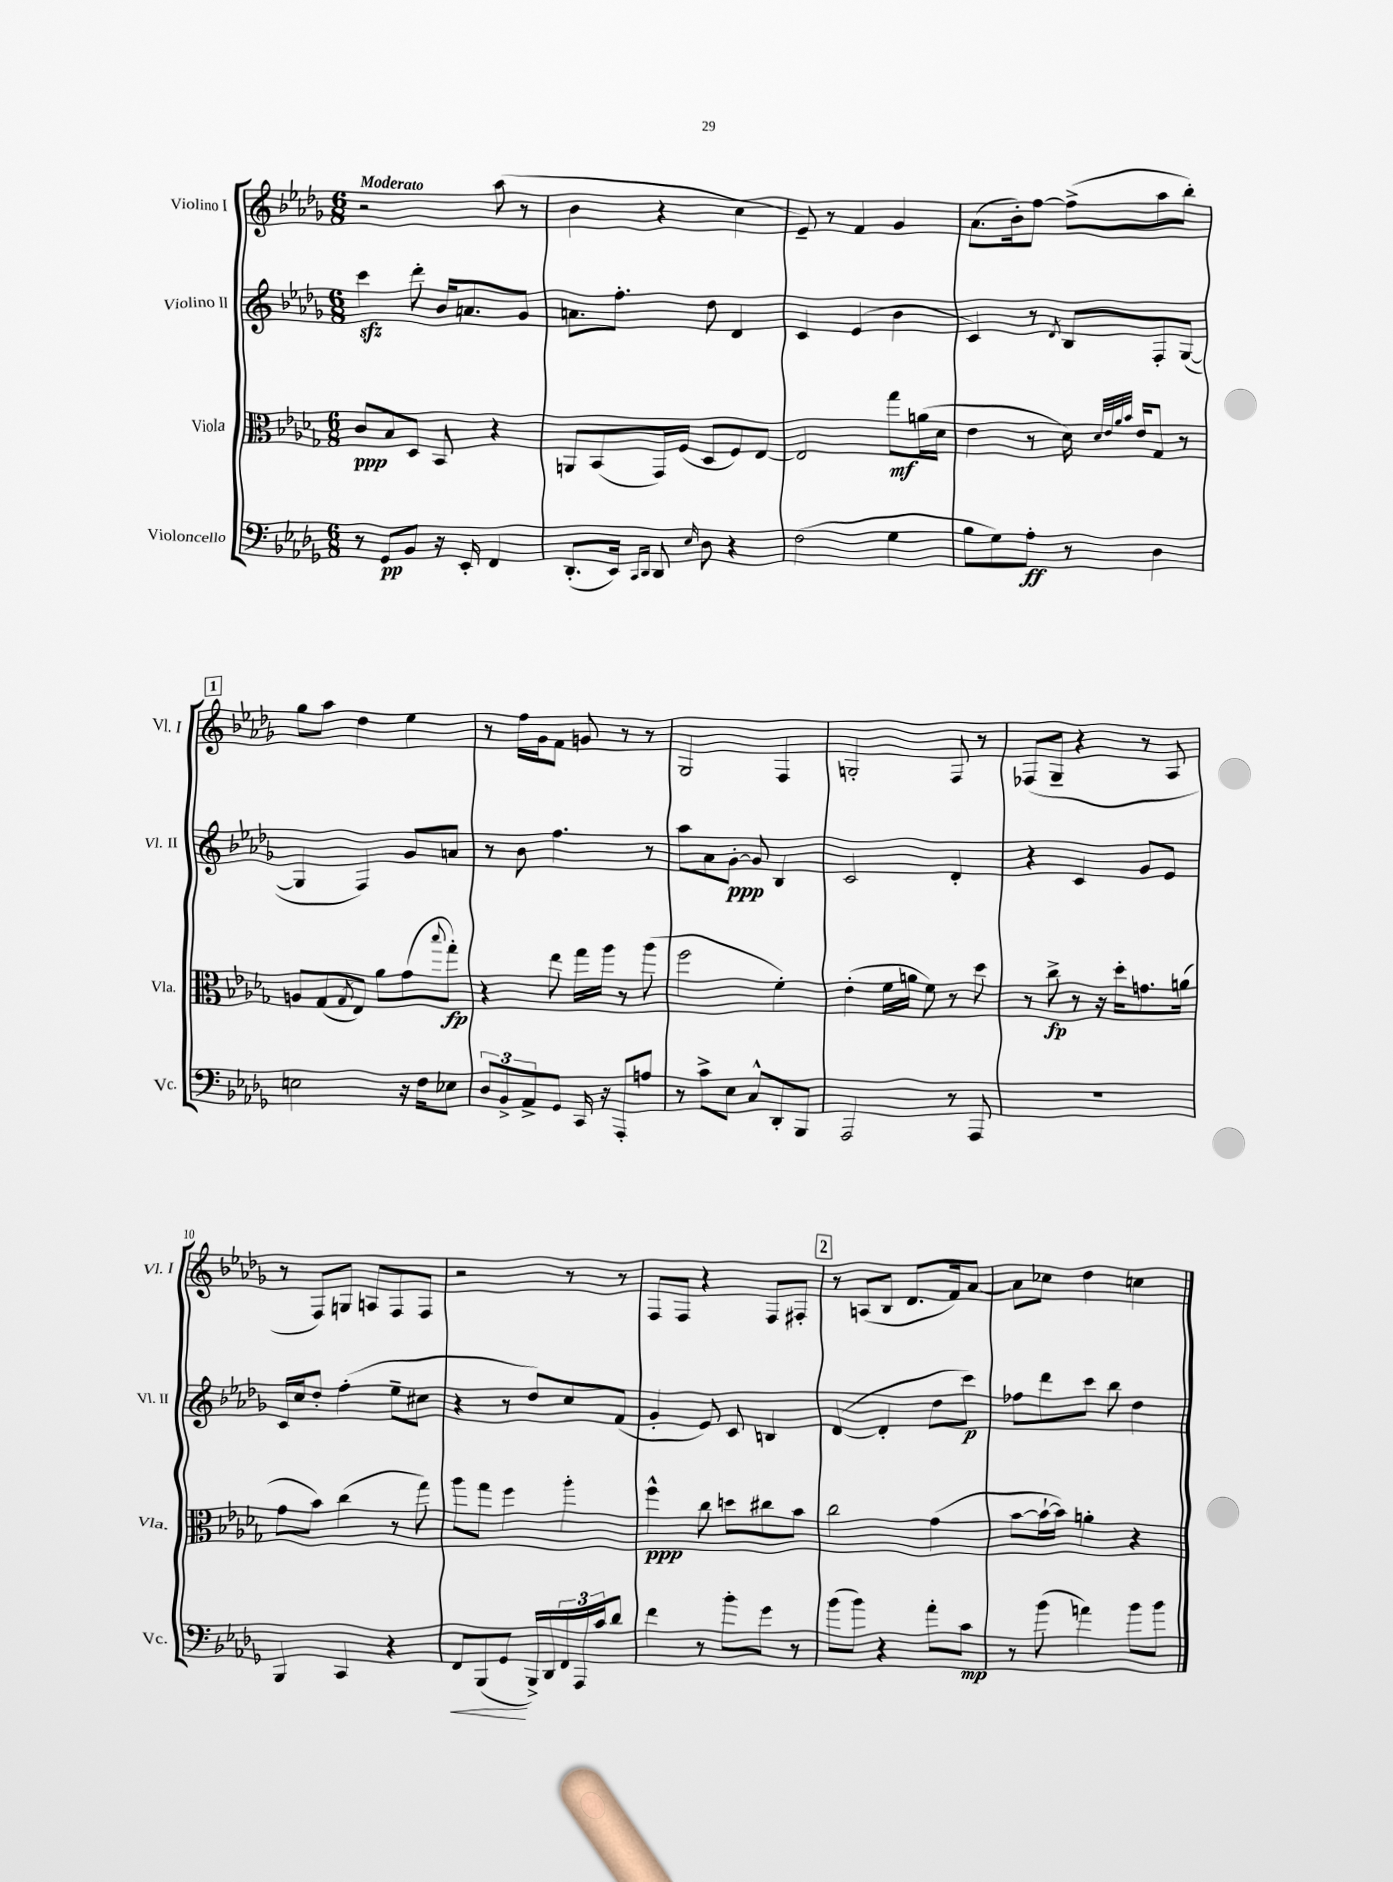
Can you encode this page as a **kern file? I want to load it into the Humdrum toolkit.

**kern	**dynam	**kern	**dynam	**kern	**dynam	**kern
*part4	*part4	*part3	*part3	*part2	*part2	*part1
*staff4	*staff4	*staff3	*staff3	*staff2	*staff2	*staff1
*I"Violoncello	*	*I"Viola	*	*I"Violino II	*	*I"Violino I
*I'Vc.	*	*I'Vla.	*	*I'Vl. II	*	*I'Vl. I
*clefF4	*	*clefC3	*	*clefG2	*	*clefG2
*k[b-e-a-d-g-]	*	*k[b-e-a-d-g-]	*	*k[b-e-a-d-g-]	*	*k[b-e-a-d-g-]
*M6/8	*	*M6/8	*	*M6/8	*	*M6/8
=1	=1	=1	=1	=1	=1	=1
!	!	!	!	!	!	!LO:TX:a:B:t=Moderato
8r	.	8c/L	ppp	4ccczz\	.	2r
8GG-/L	pp	8B-/	.	.	.	.
8BB-/J	.	8D-/J	.	8ddd-'\	.	.
16r	.	8BB-/	.	16b-/KL	.	.
16EE-'/	.	.	.	8.an/	.	.
4FF/	.	4r	.	.	.	(8aa-\
.	.	.	.	8g-/J	.	8r
=2	=2	=2	=2	=2	=2	=2
(8.DD-'/L	.	8AAn/L	.	8.an\L	.	4b-\
.	.	(8BB-/	.	.	.	.
16EE-/Jk)	.	.	.	8.ff'\J	.	.
16qqCC/LL	.	.	.	.	.	.
16qqDD-/JJ	.	.	.	.	.	.
8DD-/	.	16GG-/L)	.	.	.	4r
.	.	(16F/JJ	.	.	.	.
16qqE-/	.	.	.	.	.	.
8D-\	.	8D-/L	.	8dd-\	.	.
4r	.	8F/)	.	4d-/	.	4cc\
.	.	[8E-/J	.	.	.	.
=3	=3	=3	=3	=3	=3	=3
(2F\	.	2E-/]	.	4c/	.	8e-~/)
.	.	.	.	.	.	8r
.	.	.	.	(4e-/	.	4f/
4G-\	.	8gg-\L	mf	4b-\	.	4g-/
.	.	(16an\L	.	.	.	.
.	.	16d-\JJ	.	.	.	.
=4	=4	=4	=4	=4	=4	=4
8B-\L	.	4e-\	.	4c/)	.	(8.a-\L
8G-\)	.	.	.	.	.	.
.	.	.	.	.	.	16b-'\k)
8A-'\J	ff	8r	.	8r	.	[8ff\J
.	.	.	.	8qd-/	.	.
8r	.	16d-\)	.	8B-/L	.	(8ff^\L]
.	.	32qqd-/LLL	.	.	.	.
.	.	32qqe-/	.	.	.	.
.	.	32qqa-/	.	.	.	.
.	.	32qqb-/JJJ	.	.	.	.
.	.	16e-/KL	.	.	.	.
4D-\	.	8G-/J	.	8F'/	.	8aa-\
.	.	8r	.	([8G-/J	.	8bb-'\J)
!!LO:LB:g=z
!!LO:REH:place=s1:t=1
=5	=5	=5	=5	=5	=5	=5
2En\	.	8An/L	.	4G-/]	.	8gg-\L
.	.	(8G-/	.	.	.	8aa-\J
.	.	8qG-/	.	.	.	.
.	.	8E-/J)	.	4F/)	.	4dd-\
.	.	8a-\L	.	.	.	.
16r	.	(8g-\	.	8g-/L	.	4ee-\
16F\KL	.	.	.	.	.	.
.	.	8qqbb-/	.	.	.	.
8E-X\J	.	8gg-'\J)	fp	8an/J	.	.
=6	=6	=6	=6	=6	=6	=6
12D-/L	.	4r	.	8r	.	8r
12BB-^/	.	.	.	.	.	.
.	.	.	.	8b-\	.	16ff\LL
12AA-^/	.	.	.	.	.	.
.	.	.	.	.	.	16g-\J
8GG-/J	.	8ee-\	.	4.ff\	.	8f\J
16CC/	.	16gg-\LL	.	.	.	8gn/
16r	.	16aa-\JJ	.	.	.	.
8AAA-'/L	.	8r	.	.	.	8r
8An/J	.	(8aa-\	.	8r	.	8r
=7	=7	=7	=7	=7	=7	=7
8r	.	2ff\	.	8aa-\L	.	2G-/
8c^\L	.	.	.	8a-\	.	.
8E-\J	.	.	.	[8g-'\J	ppp	.
8C^^/L	.	.	.	8g-/]	.	.
8DD-'/	.	4f'\)	.	4B-/	.	4F/
8BBB-/J	.	.	.	.	.	.
=8	=8	=8	=8	=8	=8	=8
2AAA-/	.	(4e-'\	.	2c/	.	2Gn'/
.	.	16f\LL	.	.	.	.
.	.	16an\JJ	.	.	.	.
.	.	8f\)	.	.	.	.
8r	.	8r	.	4d-'/	.	8F/
8AAA-/	.	8dd-\	.	.	.	8r
=9	=9	=9	=9	=9	=9	=9
2.r	.	8r	.	4r	.	(8F-X/L
.	.	8cc^\	fp	.	.	8G-~/J
.	.	8r	.	4c/	.	4r
.	.	16r	.	.	.	.
.	.	16dd-'\KL	.	.	.	.
.	.	8.gn\	.	8g-/L	.	8r
.	.	.	.	8e-/J	.	8A-/
.	.	(16an\Jk	.	.	.	.
!!LO:LB:g=z
=10	=10	=10	=10	=10	=10	=10
4BBB-/	.	8g-\L	.	16c/LL	.	8r
.	.	.	.	16cc/J	.	.
.	.	8b-\J)	.	8dd-'/J	.	8F/L)
4CC/	.	(4cc\	.	(4ff'\	.	8Gn/J
.	.	.	.	.	.	8An/L
4r	.	8r	.	8ee-~\L	.	8F/
.	.	8gg-\)	.	8cc#X\J	.	8F/J
=11	=11	=11	=11	=11	=11	=11
!	!LO:HP:b	!	!	!	!	!
8FF/L	<	8aa-\L	.	4r	.	2r
(8BBB-/	.	8gg-\J	.	.	.	.
8GG-/J	.	4ff\	.	8r	.	.
16BBB-^/LL)	[	.	.	8dd-/L)	.	.
16DD-/	.	.	.	.	.	.
24FF/	.	4aa-'\	.	8cc/	.	8r
24AAA-/	.	.	.	.	.	.
24c/J	.	.	.	.	.	.
8d-/J	.	.	.	(8f/J	.	8r
=12	=12	=12	=12	=12	=12	=12
4f\	.	4ff^^\	ppp	4g-'/	.	8F/L
.	.	.	.	.	.	8F/J
8r	.	8cc\	.	8e-/)	.	4r
8b-'\L	.	8ddn\L	.	8c/	.	.
8g-\J	.	8cc#X\	.	4Bn/	.	8F/L
8r	.	8b-\J	.	.	.	8F#X'/J
!!LO:REH:place=s1:t=2
=13	=13	=13	=13	=13	=13	=13
(8b-\L	.	2cc\	.	([4d-/	.	8r
8b-\J)	.	.	.	.	.	(8An/L
4r	.	.	.	4d-'/]	.	8B-/J
.	.	.	.	.	.	8.d-/L
8a-'\L	.	(4g-\	.	8dd-\L	.	.
.	.	.	.	.	.	16f/k)
8c\J	mp	.	.	8ccc\J)	p	[8a-/J
=14	=14	=14	=14	=14	=14	=14
8r	.	[8b-\L	.	8ff-X\L	.	8a-\L]
(8b-\	.	16b-`\L_	.	8ddd-\	.	8cc-X\J
.	.	16b-\JJ])	.	.	.	.
4an\)	.	4an'\	.	8ccc\J	.	4dd-\
.	.	.	.	8bb-\	.	.
8b-\L	.	4r	.	4dd-\	.	4ccn\
8b-\J	.	.	.	.	.	.
==	==	==	==	==	==	==
*-	*-	*-	*-	*-	*-	*-
